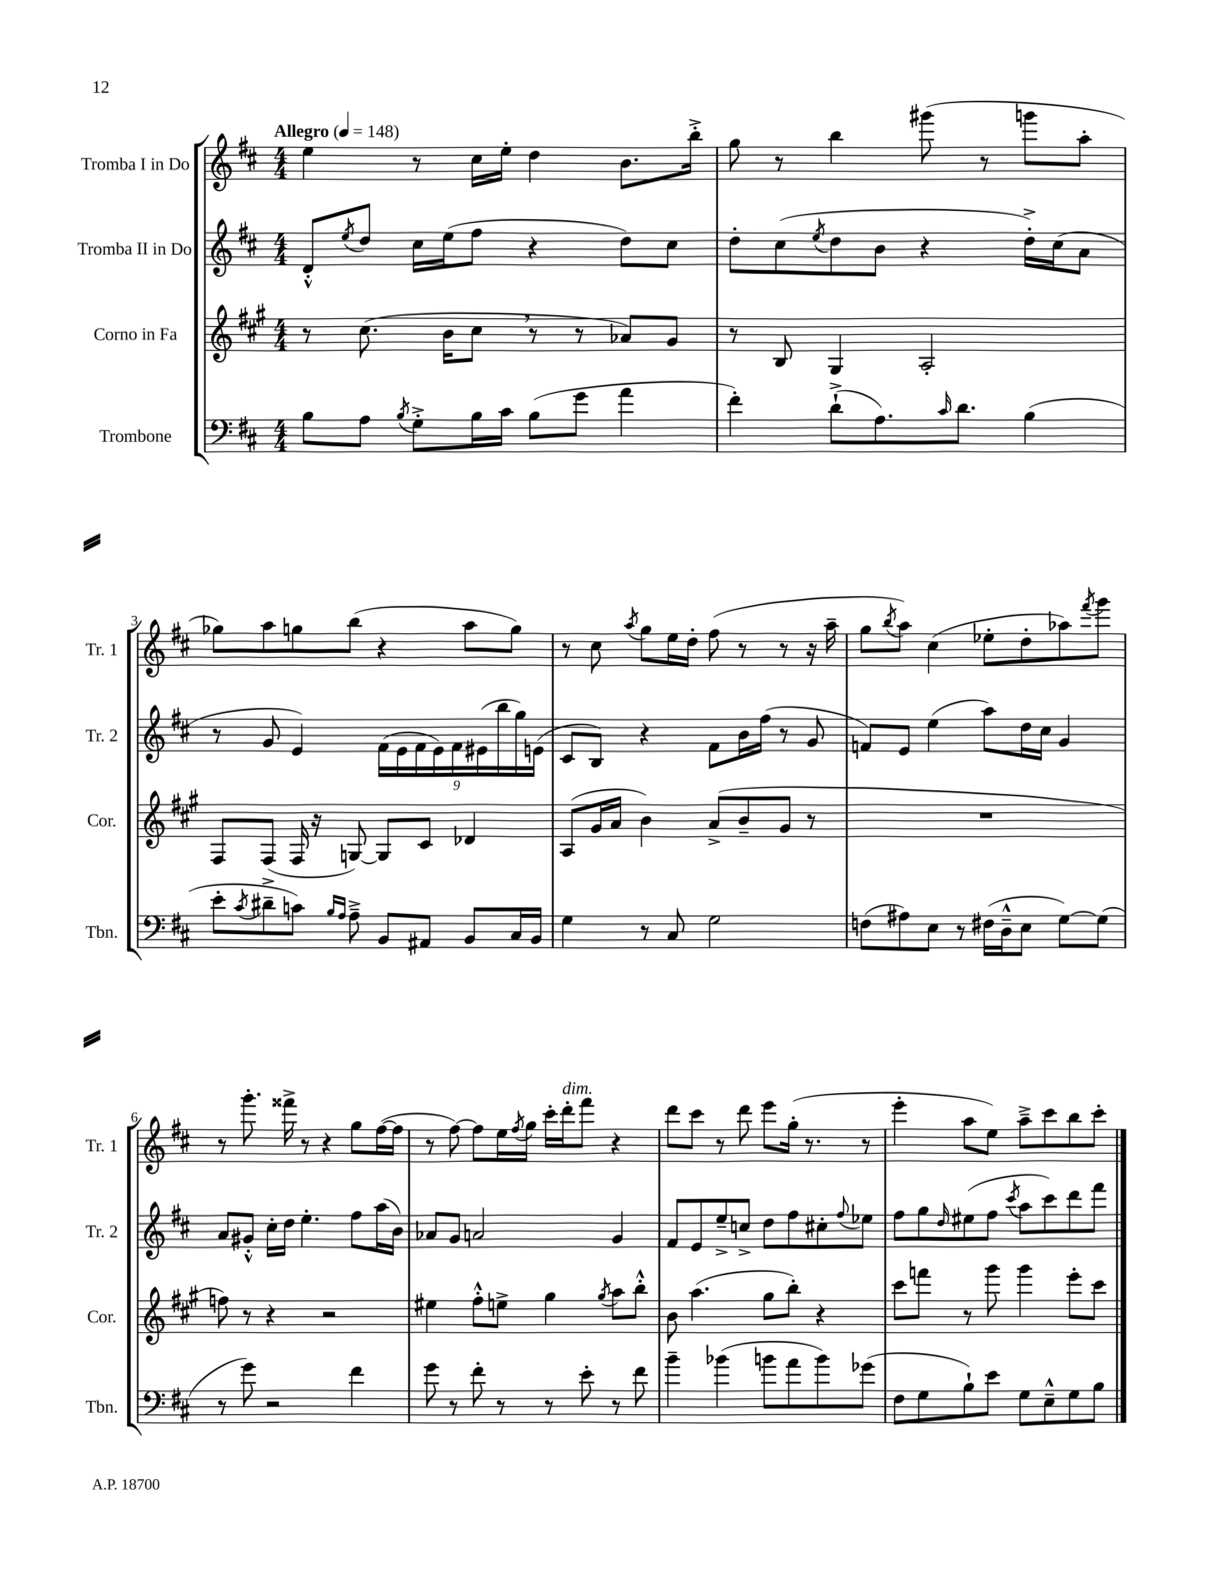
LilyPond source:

<<
\new StaffGroup <<
\new Staff = "s0" \with { instrumentName = "Tromba I in Do" shortInstrumentName = "Tr. 1" } {
    \clef treble \key d \major \numericTimeSignature \time 4/4 \tempo "Allegro" 4 = 148
    e''4 r8 cis''16 e''16-. d''4 b'8. b''16-.-> |
    g''8 r8 b''4 gis'''8( r8 g'''8 a''8-. |
    ges''8) a''8 g''8 b''8( r4 a''8 g''8) |
    r8 cis''8 \acciaccatura { a''8 } g''8 e''16 d''16-. fis''8( r8 r8 r16 a''16-- |
    g''8 \acciaccatura { b''8 } a''8) cis''4( ees''8-. d''8-. aes''8) \acciaccatura { fis'''8 } g'''8 |
    r8 g'''8.-. fisis'''16-> r8 r4 g''8 fis''16~( fis''16 |
    r8 fis''8~) fis''8 e''16 \acciaccatura { fis''8 } g''16 cis'''16-. d'''16-.^\markup { \italic "dim." } fis'''8 r4 |
    d'''8 cis'''8 r8 d'''8 e'''8 g''16-.( r8. r8 |
    e'''4-. a''8 e''8) a''8---> cis'''8 b''8 cis'''8-. \bar "|." |
}
\new Staff = "s1" \with { instrumentName = "Tromba II in Do" shortInstrumentName = "Tr. 2" } {
    \clef treble \key d \major \numericTimeSignature \time 4/4
    d'8-.-^ \acciaccatura { e''8 } d''8 cis''16 e''16( fis''8 r4 d''8) cis''8 |
    d''8-. cis''8( \acciaccatura { e''8 } d''8 b'8 r4 d''16-.->) cis''16( a'8 |
    r8 g'8 e'4) \tuplet 9/8 { fis'16( e'16 fis'16 e'16) fis'16 eis'16( b''16 g''16) e'16( } |
    cis'8 b8) r4 fis'8 b'16 fis''16( r8 g'8 |
    f'8) e'8 e''4( a''8) d''16 cis''16 g'4 |
    a'8 gis'8-.-^ cis''16-. d''16 e''4.-. fis''8 a''16( b'16) |
    aes'8 g'8 a'2 g'4 |
    fis'8 e'8 e''8---> c''8-> d''8 fis''8 cis''8-. \appoggiatura { fis''8 } ees''8 |
    fis''8 g''8 \grace { d''16 } eis''8( fis''8 \acciaccatura { cis'''8 } a''8 cis'''8) d'''8 fis'''8 \bar "|." |
}
\new Staff = "s2" \with { instrumentName = "Corno in Fa" shortInstrumentName = "Cor." } {
    \clef treble \key a \major \numericTimeSignature \time 4/4
    r8 cis''8.( b'16 cis''8 \breathe r8 r8 aes'8) gis'8 |
    r8 b8 gis4 a2-. |
    fis8 fis8( fis16 r16 g8~) g8 cis'8 des'4 |
    a8( gis'16 a'16 b'4) a'8->( b'8-- gis'8 r8 |
    R1 |
    f''8) r8 r4 r2 |
    eis''4 fis''8-.-^ e''8-> gis''4 \acciaccatura { gis''8 } a''8 b''8-.-^ |
    b'8 a''4.( gis''8 b''8-.) r4 |
    cis'''8 f'''8 r8 gis'''8 gis'''4 e'''8-. cis'''8 \bar "|." |
}
\new Staff = "s3" \with { instrumentName = "Trombone" shortInstrumentName = "Tbn." } {
    \clef bass \key d \major \numericTimeSignature \time 4/4
    b8 a8 \acciaccatura { b8 } g8-.-> b16 cis'16 b8( g'8 a'4 |
    fis'4-.) d'8-!->( a8.) \grace { cis'16 } d'8. b4( |
    e'8-. \acciaccatura { cis'8 } dis'8---> c'8) \grace { b16 a16 } a8---> b,8 ais,8 b,8 cis16 b,16 |
    g4 r8 cis8 g2 |
    f8( ais8) e8 r8 fis16( d16---^ e8 g8~) g8( |
    r8 g'8) r2 fis'4 |
    g'8 r8 fis'8-. r8 r8 e'8-. r8 fis'8 |
    b'4-- bes'4( b'8 a'8 b'8) ges'8( |
    fis8 g8 b8-!) e'8 g8 e8---^ g8 b8 \bar "|." |
}
>>
>>
